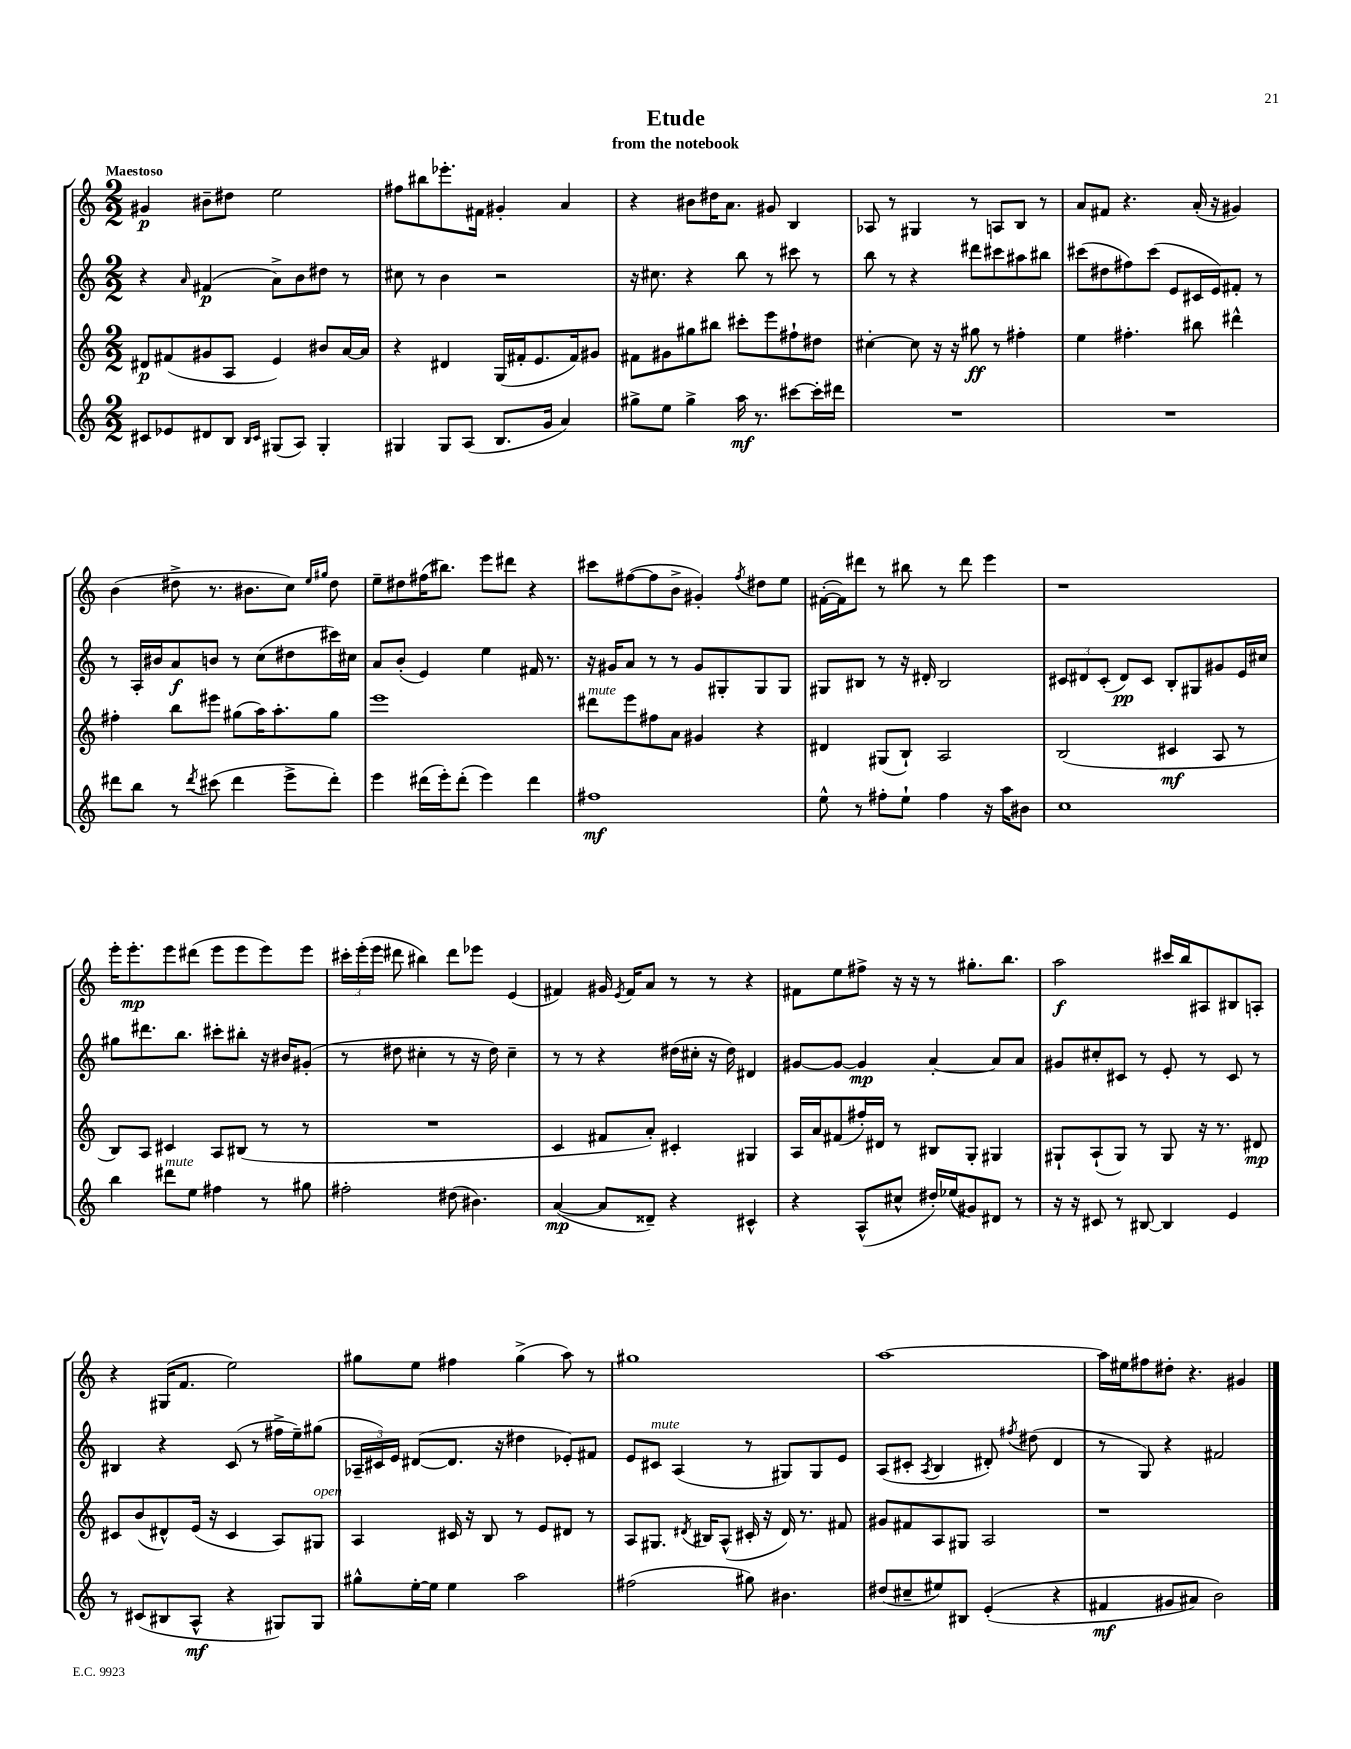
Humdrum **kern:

**kern	**kern	**kern	**kern
*staff4	*staff3	*staff2	*staff1
*clefG2	*clefG2	*clefG2	*clefG2
*k[]	*k[]	*k[]	*k[]
*M2/2	*M2/2	*M2/2	*M2/2
8c#	8d#	4r	4g#
8e-	(8f#	.	.
.	.	16qqa	.
8d#	8g#	(4f#	8b#~
8B	8A	.	8dd#
16qqB	.	.	.
16qqc#	.	.	.
(8G#	4e)	8a^)	2ee
8A)	.	8b	.
4G#'	8b#	8dd#	.
.	[16a	8r	.
.	16a]	.	.
=	=	=	=
4G#	4r	8cc#	8ff#
.	.	8r	8bb#
8G#	4d#	4b	8.eee-'
(8A	.	.	.
.	.	.	16f#
8.B	(16G	2r	4g#'
.	16f#'	.	.
.	8.e	.	.
16g	.	.	.
4a)	.	.	4a
.	16f#)	.	.
.	8g#	.	.
=	=	=	=
8gg#^	8f#	16r	4r
.	.	8.cc#	.
8ee	8g#	.	.
4gg#^	8gg#	4r	8b#
.	8bb#	.	16dd#
.	.	.	8.a
16aa	8ccc#'	8bb	.
8.r	.	.	.
.	8eee	8r	8g#
[8ccc#	8ff#`	8ccc#	4B
16ccc#']	8dd#	8r	.
16ddd#	.	.	.
=	=	=	=
1r	[4cc#'	8bb	8A-
.	.	8r	8r
.	8cc#]	4r	4G#
.	16r	.	.
.	16r	.	.
.	8gg#	8ddd#	8r
.	8r	8ccc#	8A
.	4ff#'	8aa#	8B
.	.	8bb#	8r
=	=	=	=
1r	4ee	(8ccc#	8a
.	.	8dd#	8f#
.	4.ff#'	8ff#)	4.r
.	.	(8ccc#	.
.	.	8e	.
.	8bb#	16c#	(16a'
.	.	16e)	16r
.	4ddd#^^	8f#'	4g#)
.	.	8r	.
=	=	=	=
8ddd#	4ff#'	8r	(4b
8bb	.	16A'	.
.	.	16b#	.
8r	8bb	8a	8dd#^
8qddd#	.	.	.
(8ccc#	8eee#	8b	8.r
4ddd#	(8gg#	8r	.
.	.	.	8.b#
.	16aa)	(8cc	.
.	8.aa'	.	.
8eee^	.	8dd#	8cc)
.	.	.	16qqee
.	.	.	16qqgg#
8ddd#')	8gg#	16ccc#)	8dd#
.	.	16cc#	.
=	=	=	=
4eee	1eee	8a	8ee~
.	.	(8b'	8dd#
(16ddd#	.	4e)	(16ff#
16eee')	.	.	8.bb#)
(8ddd#'	.	.	.
4eee)	.	4ee	8eee
.	.	.	8ddd#
4ddd#	.	16f#	4r
.	.	8.r	.
=	=	=	=
1ff#	8ddd#	16r	8ccc#
.	.	16g#	.
.	8eee	8a	([8ff#
.	8ff#	8r	8ff#]
.	8a	8r	8b^
.	4g#	8g#	4g#')
.	.	8G#'	.
.	.	.	8qff#
.	4r	8G#	8dd#
.	.	8G#	8ee
=	=	=	=
8ee^^	4d#	8G#	([16f#'
.	.	.	16f#])
8r	.	8B#	8ddd#
8ff#'	(8G#	8r	8r
8ee`	8B`)	16r	8bb#
.	.	16d#'	.
4ff#	2A	2B#	8r
.	.	.	8ddd#
16r	.	.	4eee
16aa	.	.	.
8b#	.	.	.
=	=	=	=
1cc	(2B	12c#	1r
.	.	12d#	.
.	.	(12c#'	.
.	.	8d#)	.
.	.	8c#	.
.	4c#	8B'	.
.	.	8G#	.
.	8A	8g#	.
.	8r	16e	.
.	.	16cc#	.
=	=	=	=
4bb	8B)	8gg#	16eee'
.	.	.	8.eee'
.	8A	8.ddd#	.
8ddd#	4c#	.	8eee
.	.	8.bb	.
8ee	.	.	(8ddd#
4ff#	8A	8ccc#'	8eee
.	(8B#	8bb#'	8eee
8r	8r	16r	8eee)
.	.	16b#	.
8gg#	8r	(8g#'	8eee
=	=	=	=
2ff#'	1r	8r	24ccc#'
.	.	.	(24eee'
.	.	.	24eee
.	.	8dd#	8ddd#
.	.	4cc#'	4bb#)
(8dd#	.	8r	8ddd#
4.b#)	.	16r	8eee-
.	.	16dd#)	.
.	.	4cc#~	(4e
=	=	=	=
([4a	4c	8r	4f#)
.	.	8r	.
8a]	8f#	4r	16g#
.	.	.	8qe
.	.	.	16f#
8d##~)	8a')	.	8a
4r	4c#'	(16dd#	8r
.	.	16cc#'	.
.	.	16r	8r
.	.	16dd#)	.
4c#^^	4G#	4d#	4r
=	=	=	=
4r	16A	[8g#	8f#
.	16a	.	.
.	(8f#	8g#_	8ee
(8A^^	16ff#')	4g#]	8ff#^
.	16d#	.	.
8cc#^^	8r	.	16r
.	.	.	16r
16dd#')	8B#	[4a'	8r
(16ee-	.	.	.
8g#)	8G'	.	8.gg#'
8d#	4G#	8a]	.
.	.	.	8.bb
8r	.	8a	.
=	=	=	=
16r	8G#`	8g#	2aa
16r	.	.	.
8c#	(8A`	8cc#'	.
8r	8G#)	8c#	.
[8B#	8r	8r	.
4B#]	8G#	8e'	16ccc#
.	.	.	16bb
.	16r	8r	8A#
.	8.r	.	.
4e	.	8c#	8B#
.	8d#	8r	8A'
=	=	=	=
8r	8c#	4B#	4r
(8c#	(8b	.	.
8B#	8d#^^)	4r	(16G#
.	.	.	8.f
8A^^	(16e	.	.
.	16r	.	.
4r	4c#	(8c	2ee)
.	.	8r	.
8G#)	8A)	16ff#^	.
.	.	16ee~)	.
8G#	8G#	(8gg#	.
=	=	=	=
8gg#^^	4A	24A-~	8gg#
.	.	24c#)	.
.	.	24e	.
[16ee'	.	([8d#	8ee
16ee]	.	.	.
4ee	16c#	8.d#]	4ff#
.	16r	.	.
.	8B	.	.
.	.	16r	.
2aa	8r	4dd#	(4gg#^
.	8e	.	.
.	8d#	8e-')	8aa)
.	8r	8f#	8r
=	=	=	=
(2ff#	8A	8e	1gg#
.	8.G#	8c#	.
.	.	(4A	.
.	8qd#	.	.
.	16B#	.	.
.	(8A^^	.	.
8gg#)	16c#'	8r	.
.	16r	.	.
4.b#	16d#)	8G#)	.
.	8.r	.	.
.	.	8G#	.
.	8f#	8e	.
=	=	=	=
(8dd#	8g#	(8A	[1aa
8cc#~	8f#	8c#'	.
.	.	8qA	.
8ee#)	8A	4B	.
8B#	8G#	.	.
&((4e'	2A	8d#')	.
.	.	8qff#	.
.	.	(8dd#	.
4r	.	4d#	.
=	=	=	=
4f#	1r	8r	16aa]
.	.	.	16ee#
.	.	8G)	8ff#
8g#	.	4r	8dd#'
8a#)	.	.	4.r
2b&)	.	2f#	.
.	.	.	4g#
==	==	==	==
*-	*-	*-	*-
